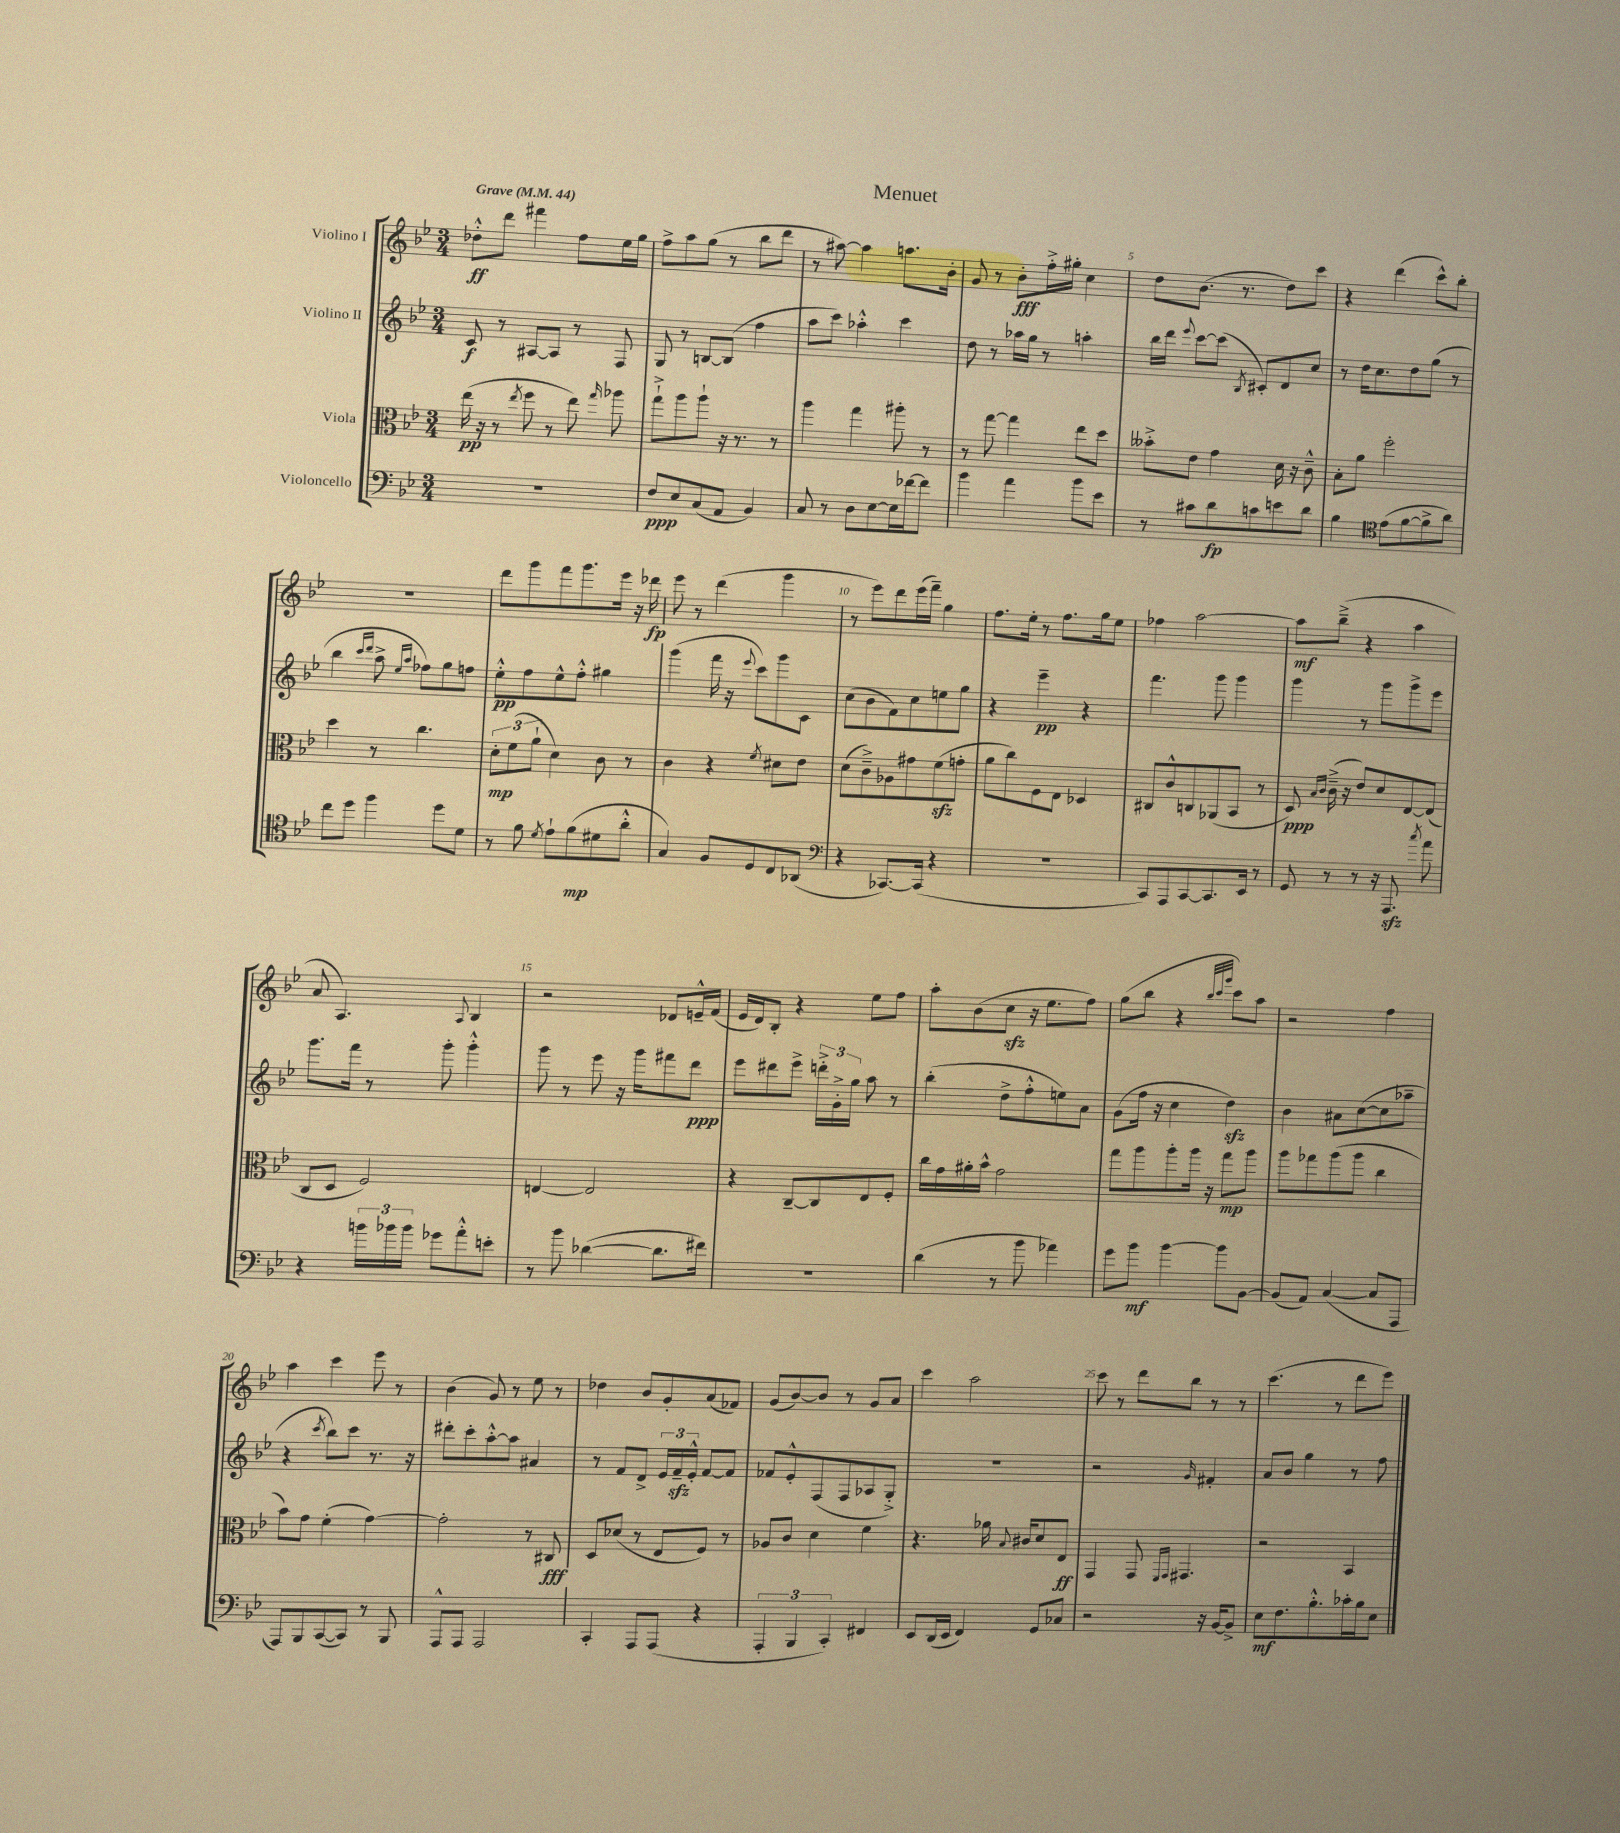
\header { title = "Menuet" }
<<
\new StaffGroup <<
\new Staff = "s0" \with { instrumentName = "Violino I" } {
    \clef treble \key bes \major \numericTimeSignature \time 3/4 \tempo "Grave" 4 = 44
    \autoBeamOff des''8[-.-^\ff d'''8] fis'''4 f''8[ ees''16 g''16] |
    f''8[-> a''8 g''8]( r8 bes''8[ d'''8] |
    r8 ais''8~) ais''4 a''8.[ bes'16]-. |
    g'8 r8 bes'8[-.\fff f''16-.-> gis''16]-. c''4 |
    d''8[ bes'8.]( r8. d''8[) c'''8] |
    r4 d'''4( c'''8[-^) bes''8]-. |
    R2. |
    d'''8[ g'''8 f'''8 g'''8. ees'''16] r16 des'''16\fp |
    ees'''8 r8 d'''4( g'''4 |
    r8 ees'''8[) d'''8 ees'''16( f'''16]--) g''4 |
    f''8.[ ees''16]-. r8 f''8.[ g''16 ees''8] |
    fes''4 a''2~ |
    a''8[\mf bes''8]--->( r4 a''4 |
    a'8 a4.) \appoggiatura { a8 } bes4 |
    r2 des'8[ e'16---^ f'16]( |
    ees'16[ d'16) bes8]-. r4 ees''8[ f''8] |
    a''8[-. bes'8( c''8]\sfz r16 ees''8.[ f''8]) |
    g''8[( bes''8] r4 \grace { bes''32[ c'''32 g'''32] } c'''8[) a''8] |
    r2 f''4 |
    a''4 c'''4 ees'''8 r8 |
    bes'4( g'8) r8 ees''8 r8 |
    des''4 bes'8[ g'8-. a'8( fes'8]) |
    g'8[( bes'8~) bes'8] r8 g'8[ a'8] |
    c'''4 a''2 |
    c'''8 r8 d'''8[ bes''8] r8 r8 |
    c'''4.( r8 d'''8[ ees'''8]) \bar "|." |
}
\new Staff = "s1" \with { instrumentName = "Violino II" } {
    \clef treble \key bes \major \numericTimeSignature \time 3/4
    \autoBeamOff c'8\f r8 ais8[~ ais8] r8 f8 |
    g8 r8 b8[~ b8]( f''4 |
    a''8[ c'''8]) aes''4-.-^ c'''4 |
    d''8 r8 aes''16[ g''16] r8 a''4-. |
    bes''16[ d'''16] \appoggiatura { ees'''8 } c'''8[~ c'''8]( \acciaccatura { bes8 } cis'8[-.) d'8 c''8] |
    r8 d''16[ c''8. d''8 g''8]( r8 |
    bes''4 \grace { c'''16[ d'''16] } a''8-> \grace { ees''16[ a''16] } fes''8[) g''8 f''8] |
    ees''8[-.-^\pp f''8 ees''8-^ f''8]-.-^ gis''4 |
    g'''4( f'''16 r16 \appoggiatura { ees'''8 } c'''8[) g'''8 c'8] |
    c''8[( bes'8 f'8) c''8 e''8 g''8] |
    r4 ees'''4--\pp r4 |
    f'''4. g'''8 g'''4 |
    g'''4 r8 g'''8[ g'''8-> ees'''8] |
    g'''8.[ f'''16] r8 g'''8-. g'''4-.-^ |
    g'''8 r8 ees'''8 r16 g'''16[ fis'''8 d'''8]\ppp |
    ees'''8[ dis'''8 ees'''8]-> \tuplet 3/2 { d'''16[-.-> g'16-.-> g''16] } a''8 r8 |
    bes''4-.( d''8[-> f''8-.-^ e''8) a'8] |
    g'8[( f''16] r16 c''4 d''4\sfz) |
    bes'4 ais'8[ c''8~( c''8 aes''8]-- |
    r4 \acciaccatura { c'''8 } bes''8[) c'''8] r8. r16 |
    dis'''8[-. c'''8-. a''8~-.-^ a''8] ais'4 |
    r8 f'8[ d'8]-> \tuplet 3/2 { ees'16[ f'16--\sfz ees'16]-.-^ } f'8[~ f'8] |
    fes'8[ ees'8-.-^ f8( f8 aes8 g8]-.->) |
    R2. |
    r2 \grace { g'16 } fis'4-. |
    a'8[ bes'8] g''4 r8 f''8 \bar "|." |
}
\new Staff = "s2" \with { instrumentName = "Viola" } {
    \clef alto \key bes \major \numericTimeSignature \time 3/4
    \autoBeamOff ees''16\pp( r16 r8 \acciaccatura { ees''8 } f''8 r8 ees''8) \grace { g''16 } aes''8 |
    g''8[-!-> a''8 a''8]-! r16 r8. r8 |
    a''4 g''4 ais''8-. r8 |
    r8 g''8~ g''4 ees''8[ d''8] |
    beses'8[-.-> ees'8] g'4 d'16 r16 c'8---^ |
    bes8[-. a'8] f''2-. |
    d''4 r8 c''4. |
    \tuplet 3/2 { d'8[-.\mp f'8( a'8]-! } d'4) c'8 r8 |
    c'4 r4 \acciaccatura { f'8 } dis'8[ ees'8] |
    d'8[( c'8--->) aes8 gis'8 f'8\sfz( g'8]-. |
    a'8[ c''8) f8 ees8] des4 |
    cis8[ c'8-^ c8 aes,8( bes,8] r8 |
    d8\ppp) \grace { bes16[ c'16] } c'16--->( r16 ees'8[) d'8 ees8~ ees8]( |
    c8[ d8] f2) |
    e4~ e2 |
    r4 c8[~-- c8 ees8 f8]-. |
    c''16[ g'16 ais'16-. bes'16]-^ g'2 |
    g''8[ a''8 a''8-. a''16] r16 g''8[\mp a''8] |
    a''8[ ges''8 a''8( a''8] c''4 |
    bes'8[) g'8] f'4-.( g'4~) |
    g'2-. r8 cis8\fff |
    d8[ des'8]( r8 ees8[ f8]) r8 |
    aes8[ c'8] d'4 f'4 |
    r4. aes'16 \appoggiatura { bes8 } cis'16[ d'8 ees8]\ff |
    g,4 g,8 \grace { f,16[ g,16] } gis,4. |
    r2 bes,4 \bar "|." |
}
\new Staff = "s3" \with { instrumentName = "Violoncello" } {
    \clef bass \key bes \major \numericTimeSignature \time 3/4
    \autoBeamOff R2. |
    f8[\ppp ees8 c8( a,8] bes,4) |
    c8 r8 d8[ ees8~ ees16 fes'16~ fes'8] |
    bes'4 a'4 bes'8[ ees'8] |
    r8 cis'8[ d'8\fp c'8 e'8 d'8] |
    bes4 \clef tenor ees'8[( f'8~ f'8-> a'8]) |
    c''8[ d''8] f''4 d''8[ d'8] |
    r8 f'8 \acciaccatura { d'8 } ees'8[-! f'8\mp( dis'8 a'8]-.-^ |
    g4) f8[ d8 c8 aes,8]( |
    \clef bass r4 ces,8.[~) ces,16]( r4 |
    R2. |
    c,8[) a,,8 c,8~ c,8. ees,16] r8 |
    g,8 r8 r8 r16 a,,8.\sfz \acciaccatura { c''8 } a'8 |
    r4 \tuplet 3/2 { b'16[ bes'16 bes'16] } ges'8[ a'8-.-^ e'8]-. |
    r8 bes'8 des'4~( des'8.[ fis'16]) |
    R2. |
    d'4( r8 bes'8 aes'4) |
    g'8[ bes'8]\mf bes'4~ bes'8[ bes,8]~ |
    bes,8[( a,8]) c4~( c8[ a,,8] |
    a,,8[) bes,,8 c,8~( c,8]) r8 bes,,8 |
    a,,8[-^ a,,8] a,,2 |
    c,4-. a,,8[ a,,8]( r4 |
    \tuplet 3/2 { a,,4-. bes,,4 c,4-.) } fis,4 |
    ees,8[ d,16( ees,16] f,4) g,8[ ces8] |
    r2 r16 bes,16[~ bes,8]-> |
    ees8[\mf f8. bes8.-.-^ ces'16-. bes16 ees8] \bar "|." |
}
>>
>>
\layout { \context { \Score \override BarNumber.break-visibility = ##(#f #t #t) barNumberVisibility = #(every-nth-bar-number-visible 5) } }
